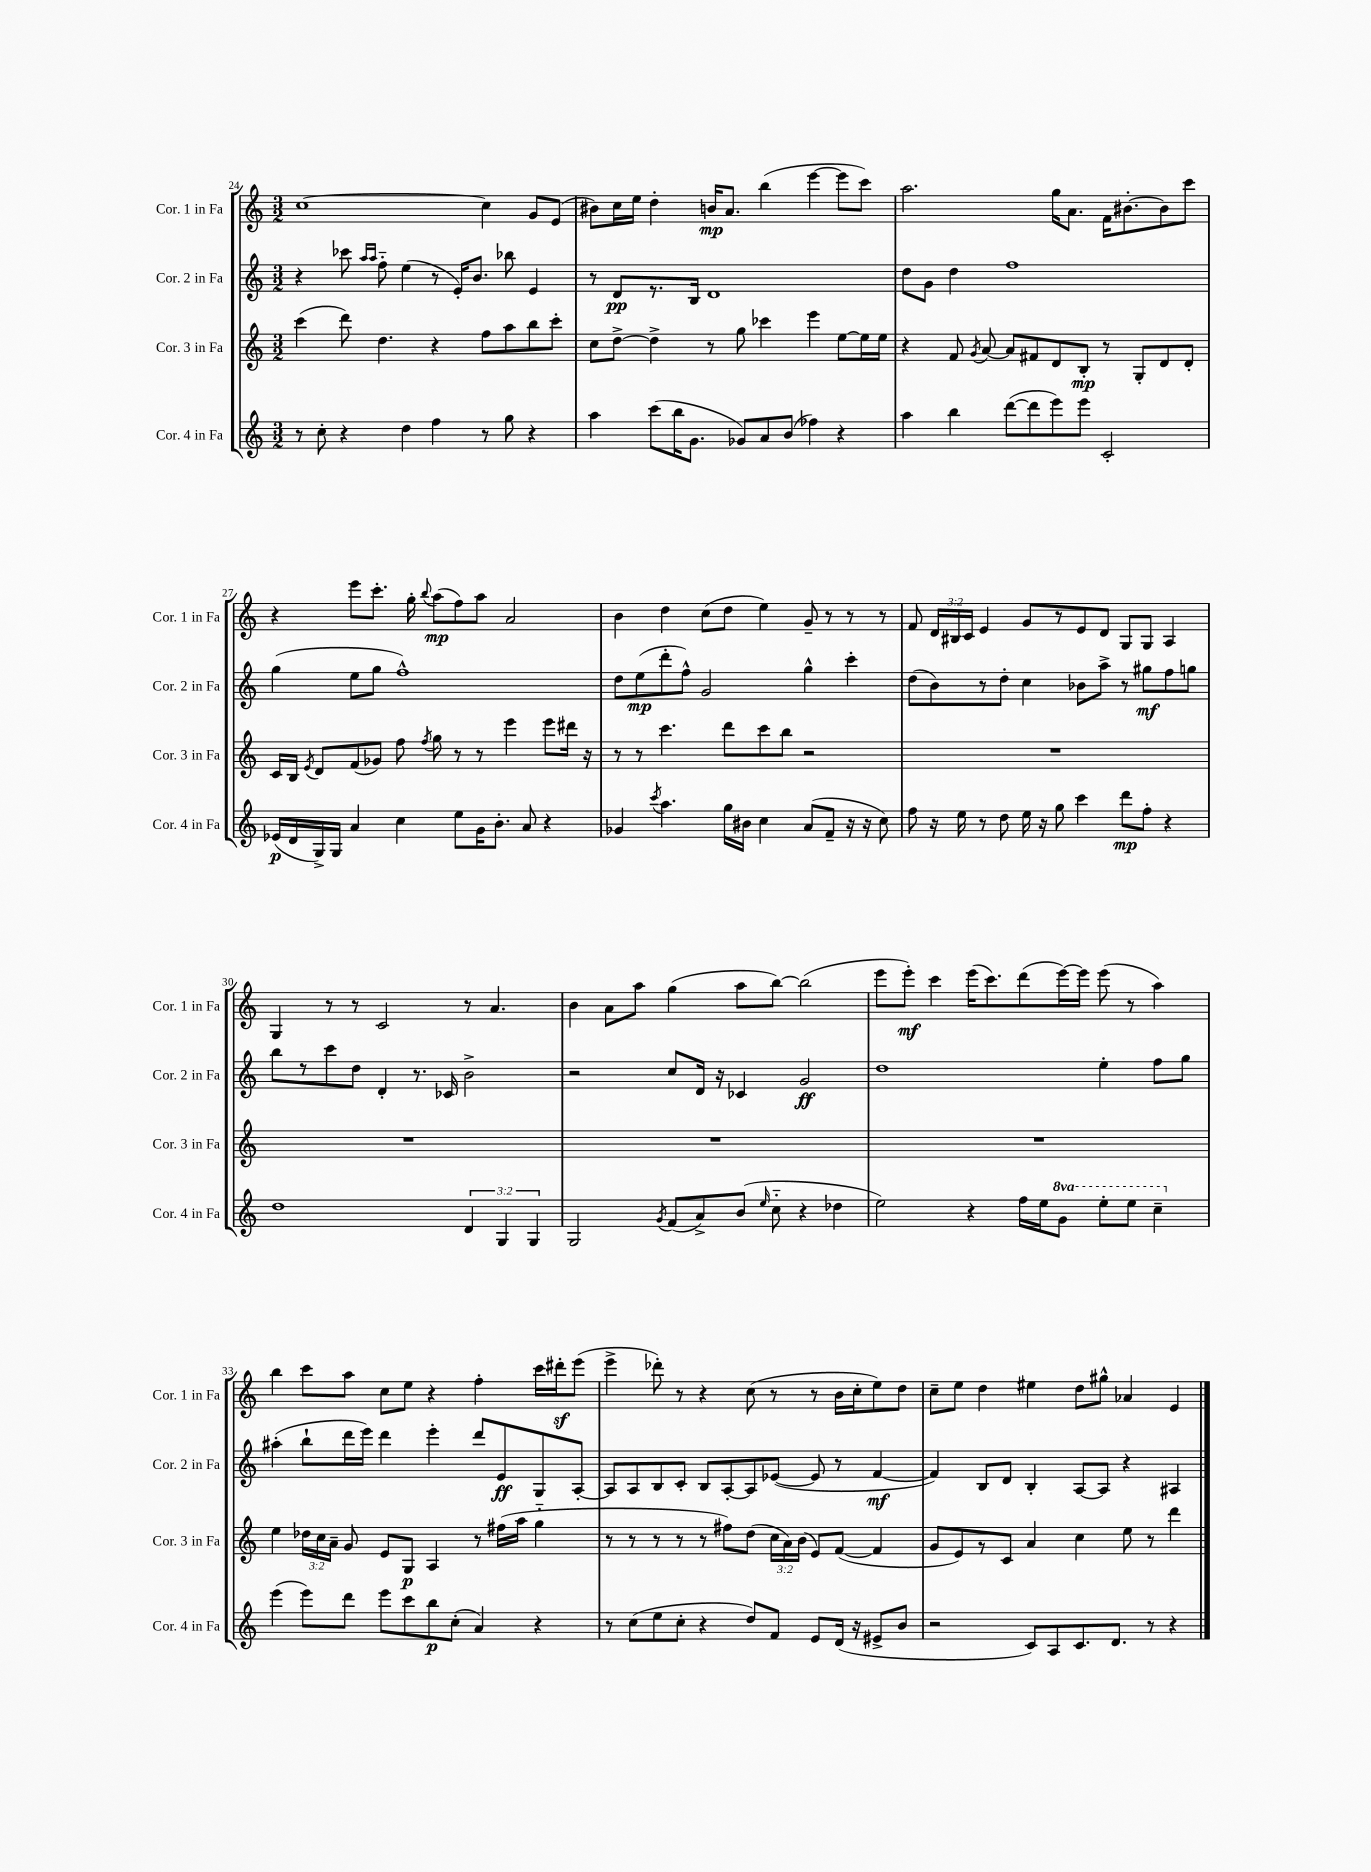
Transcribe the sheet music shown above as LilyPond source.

<<
\new StaffGroup <<
\new Staff = "s0" \with { instrumentName = "Cor. 1 in Fa" shortInstrumentName = "Cor. 1 in Fa" } {
    \clef treble \key c \major \numericTimeSignature \time 3/2 \override Staff.TupletNumber.text = #tuplet-number::calc-fraction-text
    \autoBeamOff c''1~ c''4 g'8[ e'8]( |
    bis'8[) c''16 e''16] d''4-. b'16[\mp a'8.] b''4( e'''4~ e'''8[ c'''8]) |
    a''2. g''16[ a'8.] f'16[ bis'8.~-. bis'8 c'''8] |
    r4 e'''8[ c'''8.]-. g''16-. \appoggiatura { b''8 } a''8[\mp( f''8) a''8] a'2 |
    b'4 d''4 c''8[( d''8] e''4) g'8-- r8 r8 r8 |
    f'8 \tuplet 3/2 { d'16[ bis16 c'16] } e'4 g'8[ r8 e'8 d'8] g8[ g8] a4 |
    g4 r8 r8 c'2 r8 a'4. |
    b'4 a'8[ a''8] g''4( a''8[ b''8]~) b''2( |
    e'''8[ e'''8]-.\mf) c'''4 e'''16[( c'''8.) d'''8( e'''16~) e'''16] e'''8( r8 a''4) |
    b''4 c'''8[ a''8] c''8[ e''8] r4 f''4-. c'''16[ dis'''16-.\sf e'''8]( |
    e'''4-> des'''8-.) r8 r4 c''8( r8 r8 b'16[ c''16-. e''8) d''8] |
    c''8[-- e''8] d''4 eis''4 d''8[ gis''8]-^ aes'4 e'4 \bar "|." |
}
\new Staff = "s1" \with { instrumentName = "Cor. 2 in Fa" shortInstrumentName = "Cor. 2 in Fa" } {
    \clef treble \key c \major \numericTimeSignature \time 3/2
    \autoBeamOff r4 ces'''8 \grace { a''16[ a''16] } f''8-_ e''4( r8 e'16[-.) b'8.] bes''8 e'4 |
    r8 d'8[\pp r8. b16] d'1 |
    d''8[ g'8] d''4 f''1 |
    g''4( e''8[ g''8] f''1-^) |
    d''8[ e''8\mp( d'''8-. f''8]-^) g'2 g''4-^ c'''4-. |
    d''8[( b'8) r8 d''8]-. c''4 bes'8[ a''8]-> r8 gis''8[\mf f''8 g''8] |
    b''8[ r8 c'''8 d''8] d'4-. r8. ces'16 b'2-> |
    r2 c''8[ d'16] r16 ces'4 g'2\ff |
    d''1 e''4-. f''8[ g''8] |
    ais''4-.( b''8[-! d'''16 e'''16]) d'''4 e'''4-. d'''8[ e'8\ff g8 a8]~-. |
    a8[ a8 b8 c'8]-. b8[ a8~-. a8 ees'8]~( ees'8 r8 f'4~\mf |
    f'4) b8[ d'8] b4-. a8[~ a8] r4 ais4 \bar "|." |
}
\new Staff = "s2" \with { instrumentName = "Cor. 3 in Fa" shortInstrumentName = "Cor. 3 in Fa" } {
    \clef treble \key c \major \numericTimeSignature \time 3/2 \override Staff.TupletNumber.text = #tuplet-number::calc-fraction-text
    \autoBeamOff c'''4( d'''8) d''4. r4 f''8[ a''8 b''8 c'''8]-. |
    c''8[ d''8]~-> d''4-> r8 g''8 ces'''4 e'''4 e''8[~ e''16 e''16] |
    r4 f'8 \acciaccatura { g'8 } a'8~ a'8[ fis'8 d'8 b8]-.\mp r8 g8[-. d'8 d'8]-. |
    c'16[ b16] \acciaccatura { e'8 } d'8[ f'8( ges'8]) f''8 \acciaccatura { f''8 } g''8 r8 r8 e'''4 e'''8[ dis'''16] r16 |
    r8 r8 c'''4. d'''8[ c'''8 b''8] r2 |
    R1. |
    R1. |
    R1. |
    R1. |
    e''4 \tuplet 3/2 { des''16[ c''16 a'16]-- } g'8 e'8[ g8]\p a4 r8 fis''16[( a''16] g''4-_ |
    r8 r8 r8 r8 r8 fis''8[) d''8]( \tuplet 3/2 { c''16[ a'16) b'16]( } e'8[) f'8]~( f'4 |
    g'8[ e'8) r8 c'8] a'4 c''4 e''8 r8 d'''4 \bar "|." |
}
\new Staff = "s3" \with { instrumentName = "Cor. 4 in Fa" shortInstrumentName = "Cor. 4 in Fa" } {
    \clef treble \key c \major \numericTimeSignature \time 3/2 \override Staff.TupletNumber.text = #tuplet-number::calc-fraction-text \set Staff.ottavationMarkups = #ottavation-simple-ordinals
    \autoBeamOff r8 c''8-. r4 d''4 f''4 r8 g''8 r4 |
    a''4 c'''8[( b''16 g'8.] ges'8[) a'8 b'8]( fes''4) r4 |
    a''4 b''4 d'''8[~( d'''8 e'''8) e'''8] c'2-. |
    ees'16[\p( d'16 g16->) g16] a'4 c''4 e''8[ g'16 b'8.]-. a'8 r4 |
    ges'4 \acciaccatura { c'''8 } a''4. g''16[ bis'16] c''4 a'8[( f'8]-- r16 r16 c''8) |
    f''8 r16 e''16 r8 d''8 e''16 r16 g''8 c'''4 d'''8[\mp f''8]-. r4 |
    d''1 \tuplet 3/2 { d'4 g4 g4 } |
    g2 \acciaccatura { g'8 } f'8[( a'8->) b'8]( \grace { e''16 } c''8-_ r4 des''4 |
    e''2) r4 f''16[ e''16 \ottava #1 g''8] e'''8[-. e'''8] c'''4-- \ottava #0 |
    e'''4( e'''8[) d'''8] e'''8[ c'''8 b''8\p c''8]-.( a'4) r4 |
    r8 c''8[( e''8 c''8]-. r4 d''8[) f'8] e'8[ d'16]( r16 eis'8[-> b'8] |
    r2 c'8[) a8 c'8. d'8.] r8 r4 \bar "|." |
}
>>
>>
\layout { \context { \Score currentBarNumber = #24 } }
